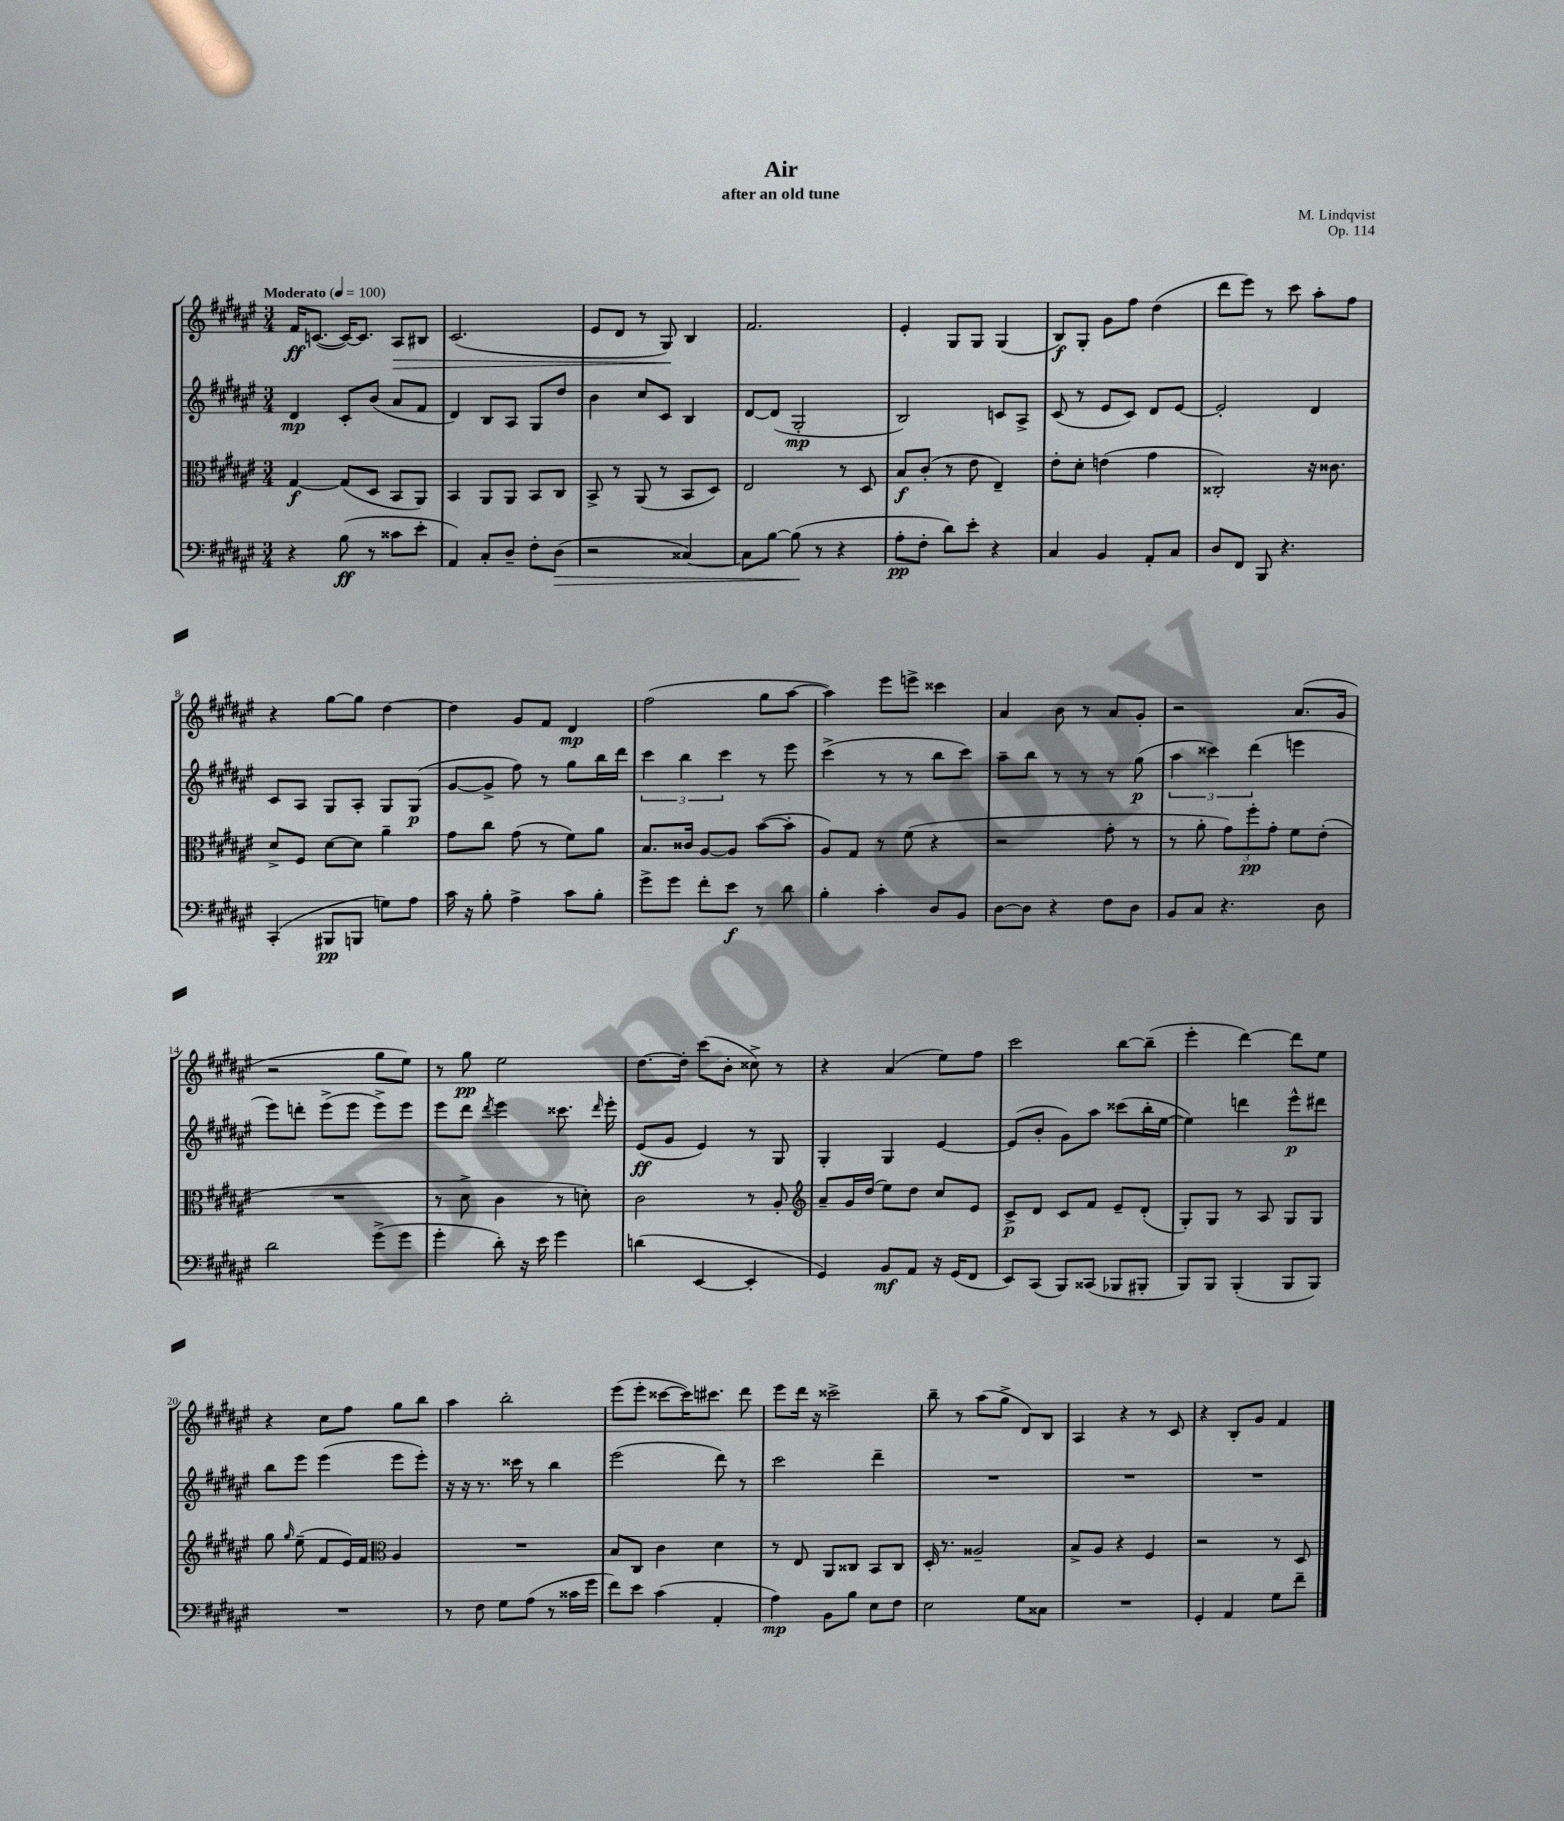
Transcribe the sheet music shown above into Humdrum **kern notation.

**kern	**kern	**kern	**kern
*staff4	*staff3	*staff2	*staff1
*clefF4	*clefC3	*clefG2	*clefG2
*k[f#c#g#d#a#e#]	*k[f#c#g#d#a#e#]	*k[f#c#g#d#a#e#]	*k[f#c#g#d#a#e#]
*M3/4	*M3/4	*M3/4	*M3/4
*MM100	*MM100	*MM100	*MM100
4r	[4G#	4d#	16f#
.	.	.	([8.c
(8B	(8G#]	8c#'	16c_)
.	.	.	8.c]
8r	8D#	(8b	.
8c##	8BB	8a#	8A#
8e#'	8AA#)	8f#	8B#
=	=	=	=
4AA#)	4BB	4d#)	(2.c#
8C#'	8AA#	8B	.
8D#~	8AA#	8A#	.
8F#'	8BB	8G#	.
(8D#	8C#	8dd#	.
=	=	=	=
2r	8BB^	4b	8e#
.	8r	.	8d#
.	(8AA#	8cc#	8r
.	8r	8c#	8G#)
[4C##)	8BB	4B	4B
.	8D#)	.	.
=	=	=	=
8C##]	2E#	[8d#	2.f#
[8B	.	(8d#]	.
(8B]	.	2G#'	.
8r	.	.	.
4r	8r	.	.
.	8D#	.	.
=	=	=	=
8A#'	8B	2B)	4e#'
8F#'	(8c#'	.	.
8d#)	8r	.	8G#
8e#'	8e#	.	8G#
4r	4E#~)	8c	(4G#
.	.	8A#^	.
=	=	=	=
4C#	8e#'	(8c#	8B)
.	8d#'	8r	8G#'
4BB	(4e	8e#	8g#
.	.	8c#)	8ff#
8AA#'	4g#	8d#	(4dd#
8C#	.	[8e#	.
=	=	=	=
8D#	2C##')	2e#']	8ddd#
8FF#	.	.	8eee#)
8BBB	.	.	8r
4.r	.	.	8ccc#
.	16r	4d#	8aa#'
.	8.c##	.	.
.	.	.	8ff#
=	=	=	=
(4CC#'	8d#^	8c#	4r
.	8F#	8A#	.
8BBB#	[8d#	8G#	[8gg#
8BBB	8d#]	8A#'	8gg#]
8G)	4a#~	8G#	[4dd#
8A#	.	(8G#	.
=	=	=	=
16c#	8g#	[8g#	4dd#]
16r	.	.	.
8B'	8cc#	8g#^]	.
4A#^	(8g#	8ff#)	8g#
.	8r	8r	8f#
8c#	8f#)	8gg#	4d#
8B'	8a#	16bb	.
.	.	16ddd#	.
=	=	=	=
8g#^	8.B	6ccc#	(2ff#
8g#	.	.	.
.	.	6bb	.
.	16c##	.	.
8f#'	[8A#	.	.
.	.	6ccc#	.
8e#	8A#]	.	.
8r	([8b	8r	8gg#
8d#	8b']	8eee#	[8aa#
=	=	=	=
4B'	8A#)	(4ccc#^	4aa#])
.	8G#	.	.
4c#'	8r	8r	8eee#
.	(8f#	8r	8eee^
8D#	4r	8bb	4ccc##
8BB	.	8ccc#)	.
=	=	=	=
[8D#	2r	8aa#~	4a#
8D#]	.	8bb	.
4r	.	8r	8b
.	.	8r	8r
8F#	8g#'	8r	8a#
8D#	8r	(8gg#	8g#'
=	=	=	=
8BB	8r	6aa#	2r
8C#	8a#'	.	.
.	.	6ccc##)	.
4.r	12g#)	.	.
.	12ff#'	(6ddd#	.
.	12g#'	.	.
.	8f#	4eee	(8.a#
8D#	(8e#'	.	.
.	.	.	16g#
=	=	=	=
2d#	2.r	8eee#)	2r
.	.	8ddd'	.
.	.	(8eee#^	.
.	.	8eee#	.
(8g#^	.	8eee#^)	8gg#
8g#	.	8eee#	8ee#)
=	=	=	=
4g#'	8r	8eee#	8r
.	8d#^	8ddd#	8gg#
.	.	8qddd#	.
8d#')	4c#	4eee#	2ee#
16r	.	.	.
16e#	.	.	.
4g#	8r	8.ccc##	.
.	8d')	.	.
.	.	16qqddd#	.
.	.	16eee#'	.
=	=	=	=
(4d	2c#	(8e#	[8.dd#
.	.	8g#	.
.	.	.	16dd#']
[4EE#	.	4e#)	(8ccc#
.	.	.	8b'
4EE#']	8r	8r	8cc##^)
.	8A#'	8G#	8r
=	=	=	=
*	*clefG2	*	*
4GG#)	8a#~	4G#'	4r
.	16g#	.	.
.	(16dd#	.	.
8BB	8ee#)	4G#	(4a#
8AA#	8dd#	.	.
16r	8cc#	[4e#	8ee#)
(16GG#	.	.	.
8FF#	8e#	.	8ff#
=	=	=	=
8EE#)	8c#^	(8e#]	2ccc#
(8CC#	8d#	8b'	.
8BBB)	8c#	8g#)	.
(8CC##	8f#	8aa#	.
8BBB-	8e#~	(8ccc##	[8bb
8BBB#'	(8d#'	16bb'	(8bb~]
.	.	[16ee#	.
=	=	=	=
8BBB)	8G#')	4ee#])	4eee#'
8BBB	8G#	.	.
(4BBB'	8r	4ddd	[4ddd#)
.	8A#	.	.
8BBB	8G#	8eee#^^	8ddd#]
8BBB)	8G#	8ddd#	8ee#
=	=	=	=
2.r	8gg#	8bb	4r
.	16qqgg#	.	.
.	(8ee#~	8eee#	.
.	8f#	(4eee#	8cc#
.	16e#)	.	8ff#
.	16f#	.	.
*	*clefC3	*	*
.	4A#	8eee#	8gg#
.	.	8eee#')	8bb
=	=	=	=
8r	2.r	16r	4aa#
.	.	16r	.
8F#	.	8.r	.
8G#	.	.	2bb'
.	.	16ccc##	.
(8A#	.	8r	.
8r	.	4bb	.
16c##	.	.	.
16g#	.	.	.
=	=	=	=
8f#)	8B	(2eee#	(8eee#
8e#	8C#	.	8eee#'
(4c#	4c#	.	[8ccc##
.	.	.	16ccc##])
.	.	.	8.ccc#
4AA#'	4d#	8ddd#)	.
.	.	8r	8ddd#
=	=	=	=
4A#)	8r	2ccc#	8eee#
.	8E#	.	16ddd#
.	.	.	16r
8BB	8AA#	.	2ccc##^
8B	8C##	.	.
8E#	8BB	4ddd#~	.
8F#	8C##	.	.
=	=	=	=
2E#	16D#'	2.r	8bb~
.	8.r	.	.
.	.	.	8r
.	2A##~	.	(8aa#
.	.	.	8gg#^
8G#	.	.	8d#)
8C##	.	.	8B
=	=	=	=
2.r	8B^	2.r	4A#
.	8A#	.	.
.	4r	.	4r
.	4F#	.	8r
.	.	.	8c#
=	=	=	=
4GG#'	2r	2.r	4r
4AA#	.	.	8B'
.	.	.	8g#
8G#	8r	.	4f#
8f#~	8D#	.	.
==	==	==	==
*-	*-	*-	*-
